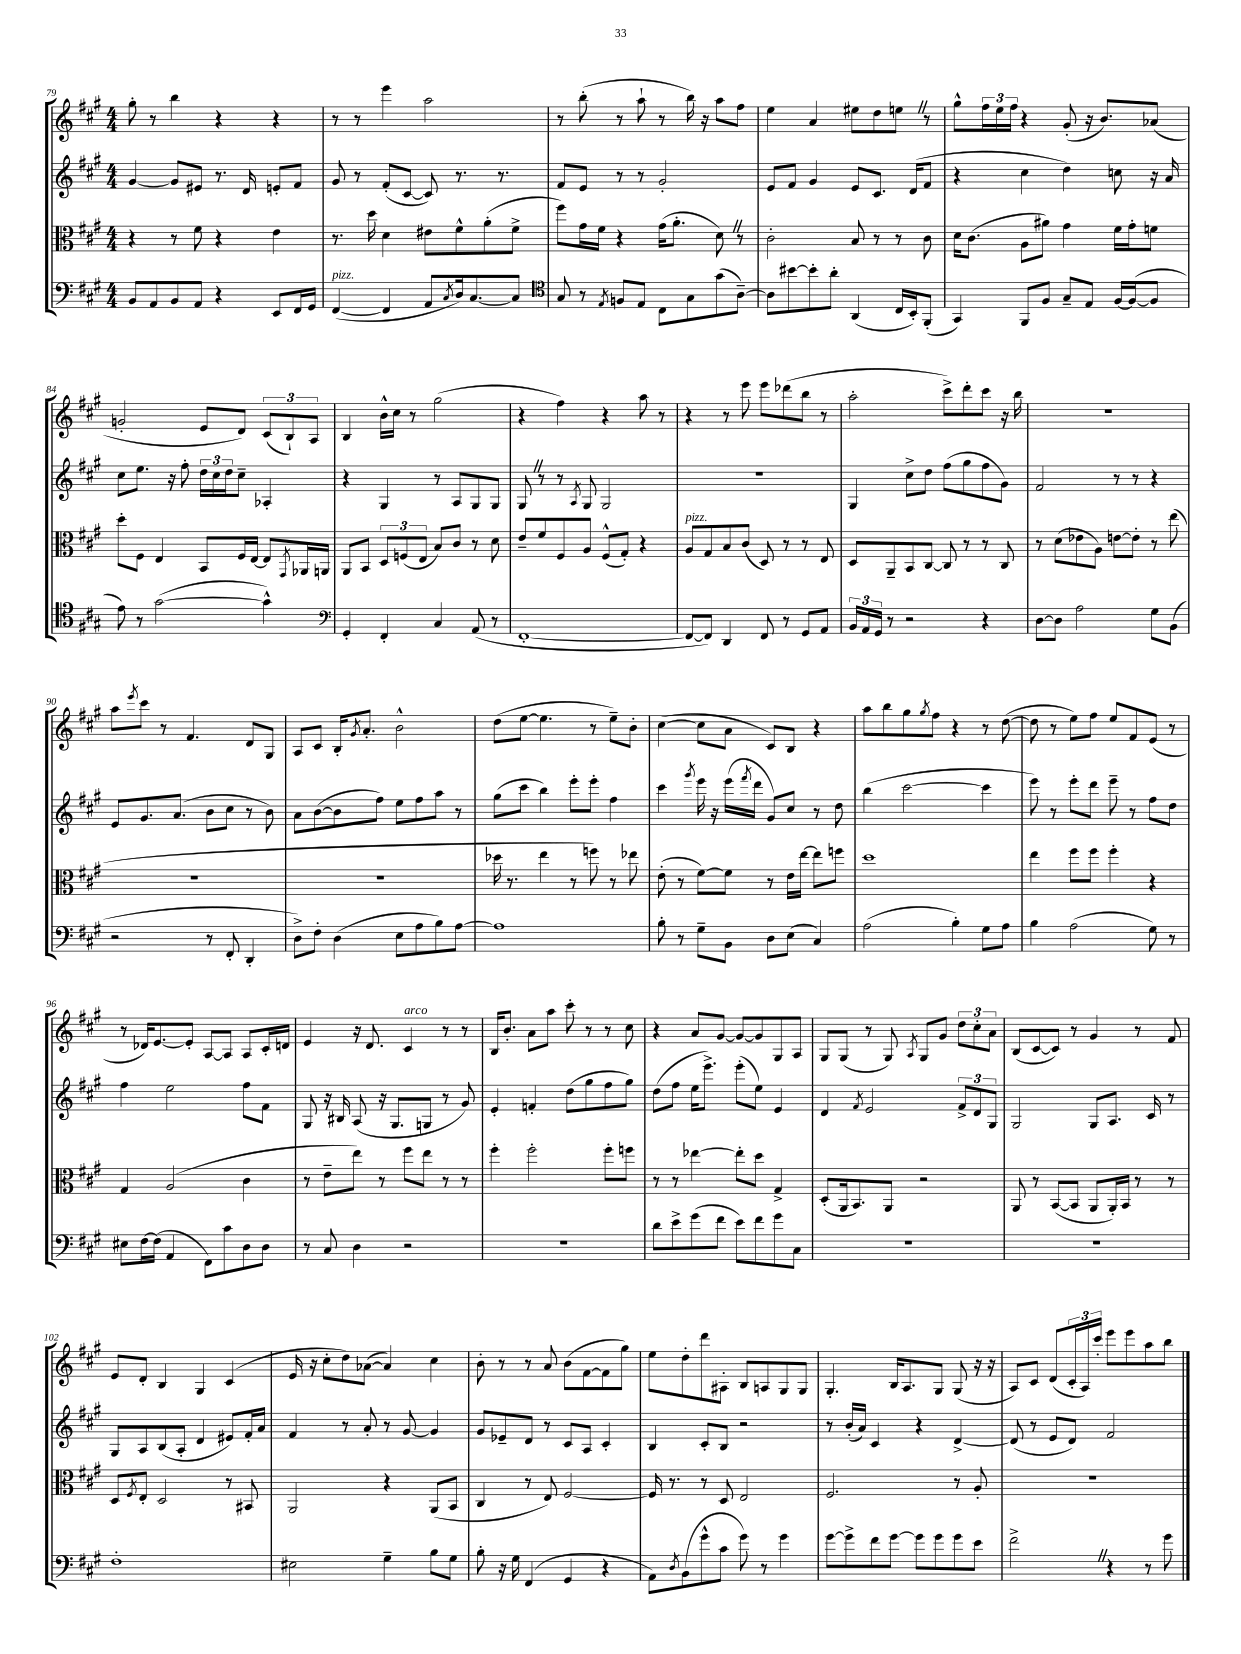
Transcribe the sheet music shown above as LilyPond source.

<<
\new StaffGroup <<
\new Staff = "s0" {
    \clef treble \key a \major \numericTimeSignature \time 4/4
    gis''8-. r8 b''4 r4 r4 |
    r8 r8 e'''4 a''2 |
    r8 b''8-.( r8 a''8-! r8 b''16) r16 a''8 fis''8 |
    e''4 a'4 eis''8 d''8 e''8 \once \override BreathingSign.text = \markup { \musicglyph "scripts.caesura.straight" } \breathe r8 |
    gis''8-^ \tuplet 3/2 { fis''16 e''16 fis''16 } r4 gis'8-.( r16 b'8.) aes'8( |
    g'2-. e'8 d'8) \tuplet 3/2 { cis'8( b8-!) a8 } |
    b4 b'16-^ cis''16 r8 gis''2( |
    r4 fis''4) r4 a''8 r8 |
    r4 r8 e'''8 e'''8 des'''8( b''8 r8 |
    a''2-. cis'''8->) d'''8-. cis'''8 r16 b''16 |
    R1 |
    a''8 \acciaccatura { e'''8 } cis'''8 r8 fis'4. d'8 gis8 |
    a8 cis'8 b16-. \acciaccatura { gis'8 } a'8.-. b'2-^ |
    d''8( e''8~ e''4. r8 e''8--) b'8-. |
    cis''4~( cis''8 a'8 cis'8) b8 r4 |
    a''8 b''8 gis''8 \acciaccatura { gis''8 } fis''8 r4 r8 d''8~( |
    d''8 r8 e''8) fis''8 e''8 fis'8 e'8( r8 |
    r8 des'16) e'8.~ e'8-. a8~ a8 a8 cis'16-. d'16 |
    e'4 r16 d'8. cis'4^\markup { \italic "arco" } r8 r8 |
    b16 b'8.-. a'8 a''8 cis'''8-. r8 r8 cis''8 |
    r4 a'8 gis'8~ gis'8~ gis'8 gis8 a8 |
    gis8 gis8( r8 gis8) \acciaccatura { a8 } gis8 gis'8 \tuplet 3/2 { d''8 cis''8-. a'8 } |
    b8( cis'8~ cis'8) r8 gis'4 r8 fis'8 |
    e'8 d'8-. b4 gis4 cis'4( |
    e'16 r16 cis''8-. d''8) aes'8~( aes'4) cis''4 |
    b'8-. r8 r8 a'8 b'8( fis'8~ fis'8 gis''8) |
    e''8 d''8-. d'''8 ais8-. b8 a8 gis8 gis8 |
    gis4.-. b16 a8. gis8 gis8( r16 r16 |
    a8) cis'8 d'8( \tuplet 3/2 { cis'16-. a16) cis'''16-. } e'''8 e'''8 a''8 b''8 \bar "|." |
}
\new Staff = "s1" {
    \clef treble \key a \major \numericTimeSignature \time 4/4
    gis'4~ gis'8 eis'8 r8. d'16 e'8-. fis'8 |
    gis'8 r8 fis'8-.( cis'8~ cis'8) r8. r8. |
    fis'8 e'8 r8 r8 gis'2-. |
    e'8 fis'8 gis'4 e'8 cis'8. d'16( fis'8 |
    r4 cis''4 d''4) c''8 r16 a'16 |
    cis''8 e''8. r16 fis''8-. \tuplet 3/2 { d''16 cis''16 d''16 } cis''8-- aes4-. |
    r4 gis4 r8 a8 gis8 gis8 |
    gis8 \once \override BreathingSign.text = \markup { \musicglyph "scripts.caesura.straight" } \breathe r8 r8 \acciaccatura { a8 } gis8 gis2 |
    R1 |
    gis4 cis''8-> d''8 fis''8( gis''8 fis''8 gis'8) |
    fis'2 r8 r8 r4 |
    e'8 gis'8. a'8.( b'8 cis''8 r8 b'8) |
    a'8 b'8~( b'8 fis''8) e''8 fis''8 a''8 r8 |
    gis''8( cis'''8 b''4) e'''8-. e'''8-. fis''4 |
    cis'''4 \acciaccatura { gis'''8 } e'''16 r16 e'''16( \acciaccatura { fis'''8 } d'''16 gis'8) cis''8 r8 d''8 |
    b''4( cis'''2~ cis'''4 |
    e'''8) r8 e'''8-. d'''8 e'''8-- r8 fis''8 d''8 |
    fis''4 e''2 fis''8 fis'8 |
    gis8 r16 bis16 a8( r16 gis8. g8 r8 gis'8) |
    e'4-. f'4-. d''8( gis''8 fis''8 gis''8) |
    d''8( fis''8 e''16 e'''8.->) e'''8-.( e''8) e'4 |
    d'4 \acciaccatura { fis'8 } e'2 \tuplet 3/2 { fis'8-> d'8 gis8 } |
    gis2 gis8 a8. cis'16 r8 |
    gis8 a8 b8( a8-. d'4 eis'8) fis'16-. a'16 |
    fis'4 r8 a'8-. r8 gis'8~ gis'4 |
    gis'8 ees'8-- d'8 r8 cis'8 a8 cis'4-. |
    b4 cis'8-. b8 r2 |
    r8 b'16-.( a'16) cis'4 r4 d'4~-> |
    d'8( r8 e'8 d'8) fis'2 \bar "|." |
}
\new Staff = "s2" {
    \clef alto \key a \major \numericTimeSignature \time 4/4
    r4 r8 fis'8 r4 e'4 |
    r8. d''16 d'4 eis'8 fis'8-^ a'8-.( fis'8-> |
    fis''8) gis'16 fis'16 r4 gis'16( a'8.-. d'8) \once \override BreathingSign.text = \markup { \musicglyph "scripts.caesura.straight" } \breathe r8 |
    cis'2-. b8 r8 r8 cis'8 |
    d'16 cis'8.( a8 ais'8) gis'4 fis'16 gis'16-. f'8 |
    d''8-. fis8 e4 b,8 fis16 e16~ e8 \acciaccatura { gis,8 } aes,16 a,16 |
    a,8 b,8 \tuplet 3/2 { d8 f8( e8 } b8) cis'8 r8 d'8 |
    e'8-- fis'8 fis8 a8 fis8-^( gis8-.) r4 |
    a8^\markup { \italic "pizz." } gis8 b8 cis'8( d8) r8 r8 e8 |
    d8 a,8-- b,8 cis8~ cis8 r8 r8 cis8 |
    r8 d'8( ees'8 a8) e'8~ e'8-. r8 e''8( |
    R1 |
    R1 |
    des''16 r8. e''4 r8 f''8) r8 ees''8 |
    e'8-.( r8 fis'8~) fis'8 r8 e'16 e''16~ e''8 f''8 |
    d''1 |
    e''4 fis''8 fis''8 fis''4-. r4 |
    gis4 a2( cis'4 |
    r8 e'8-- e''8) r8 fis''8 e''8 r8 r8 |
    fis''4-. fis''2-. fis''8-. f''8 |
    r8 r8 ees''4~ ees''8-. d''8 gis4-> |
    d8-.( a,16 b,8.) a,8 r2 |
    a,8 r8 b,8~( b,8 a,8 a,16-.) b,16 r8 r8 |
    d8 \acciaccatura { fis8 } e8-. d2 r8 bis,8 |
    a,2 r4 a,8( b,8 |
    cis4 r8 e8) fis2~ |
    fis16 r8. r8 d8 e2 |
    fis2. r8 a8-. |
    R1 \bar "|." |
}
\new Staff = "s3" {
    \clef bass \key a \major \numericTimeSignature \time 4/4
    b,8 a,8 b,8 a,8 r4 e,8 fis,16 gis,16 |
    fis,4~^\markup { \italic "pizz." }( fis,4 a,8 \acciaccatura { cis8 } d16) cis8.~ cis8 |
    \clef tenor gis8 r8 \acciaccatura { e8 } f8 e8 cis8 gis8 gis'8( a8~--) |
    a8 bis'8~ bis'8-. a'8-. a,4( cis16 b,16-.) fis,8-.( |
    gis,4) fis,8 fis8 gis8-- e8 fis16~ fis16~( fis8 |
    e'8) r8 gis'2~( gis'4-^) |
    \clef bass gis,4-. fis,4-. cis4 a,8( r8 |
    fis,1~-. |
    fis,8~ fis,8) d,4 fis,8 r8 gis,8 a,8 |
    \tuplet 3/2 { b,16 a,16 gis,16 } r8 r2 r4 |
    d8~ d8 a2 gis8 b,8( |
    r2 r8 fis,8-. d,4-. |
    d8->) fis8-. d4( e8 a8 b8) a8~ |
    a1 |
    b8-. r8 gis8-- b,8 d8 e8( cis4) |
    a2( b4-.) gis8 a8 |
    b4 a2( gis8) r8 |
    eis8 fis16~ fis16( a,4 fis,8) cis'8 d8 d8 |
    r8 cis8 d4 r2 |
    R1 |
    d'8 e'8-> gis'8( fis'8 e'8) fis'8 gis'8 cis8 |
    R1 |
    R1 |
    fis1-. |
    eis2 gis4-- b8 gis8 |
    b8-. r16 gis16 fis,4( gis,4 r4 |
    a,8) \acciaccatura { d8 } b,8( gis'8-^ cis'8 gis'8) r8 gis'4 |
    gis'8~ gis'8-> fis'8 gis'8~ gis'8 gis'8 gis'8 e'8 |
    fis'2-> \once \override BreathingSign.text = \markup { \musicglyph "scripts.caesura.straight" } \breathe r4 r8 gis'8 \bar "|." |
}
>>
>>
\layout { \context { \Score currentBarNumber = #79 } }
